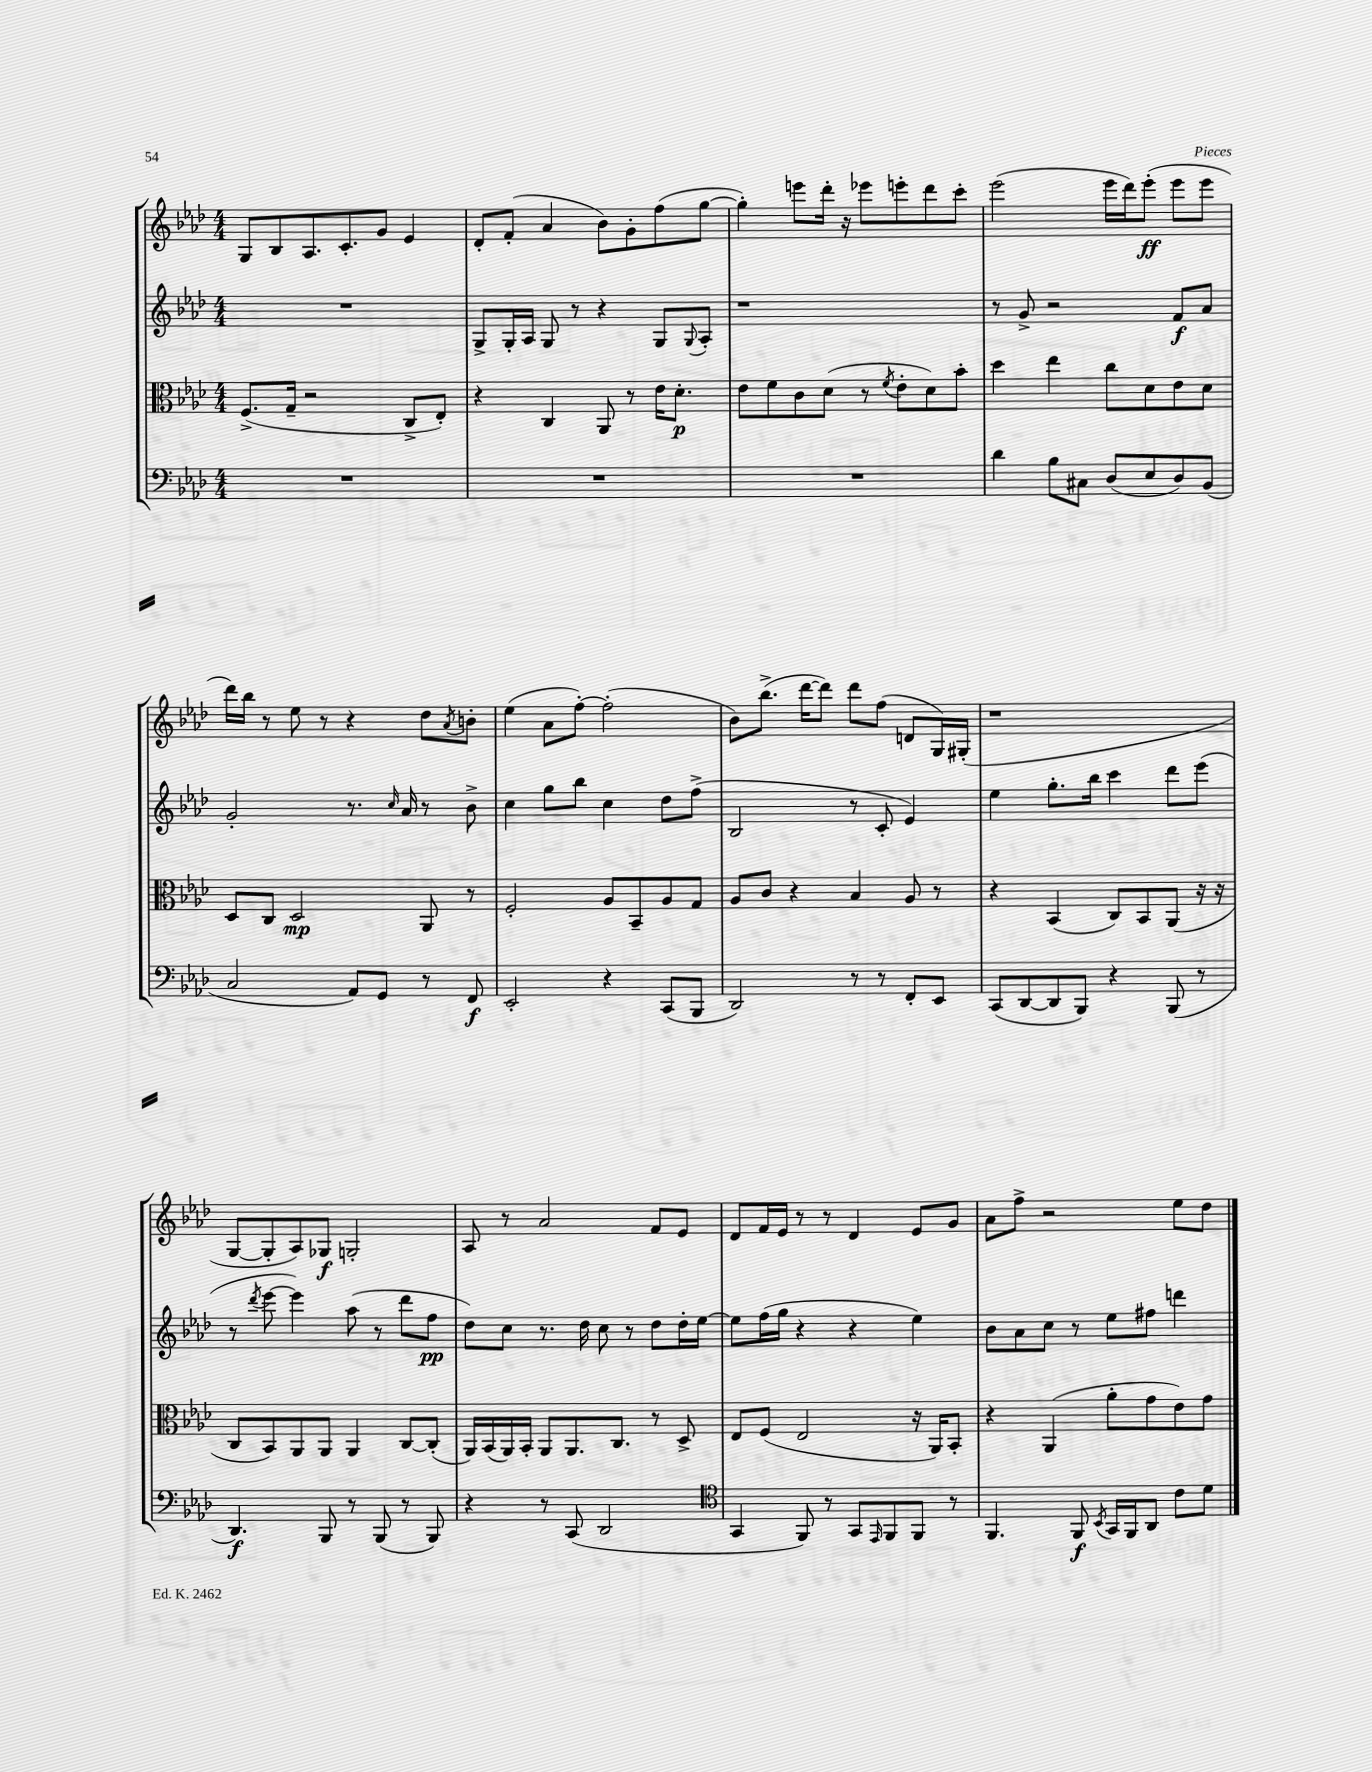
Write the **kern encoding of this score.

**kern	**kern	**kern	**kern
*staff4	*staff3	*staff2	*staff1
*clefF4	*clefC3	*clefG2	*clefG2
*k[b-e-a-d-]	*k[b-e-a-d-]	*k[b-e-a-d-]	*k[b-e-a-d-]
*M4/4	*M4/4	*M4/4	*M4/4
1r	(8.F^	1r	8G
.	.	.	8B-
.	16G~	.	.
.	2r	.	8.A-
.	.	.	8.c'
.	.	.	8g
.	8C^	.	4e-
.	8E-')	.	.
=	=	=	=
1r	4r	8G^	8d-'
.	.	16G'	(8f'
.	.	16A-	.
.	4C	8G	4a-
.	.	8r	.
.	8AA-	4r	8b-)
.	8r	.	8g'
.	16e-	8G	(8ff
.	8.d-'	.	.
.	.	8qqG	.
.	.	8A-'	[8gg
=	=	=	=
1r	8e-	1r	4gg'])
.	8f	.	.
.	8c	.	8eee
.	(8d-	.	16ddd-'
.	.	.	16r
.	8r	.	8eee-
.	8qf	.	.
.	8e-'	.	8eee'
.	8d-)	.	8ddd-
.	8b-'	.	8ccc'
=	=	=	=
4d-	4dd-	8r	(2eee-
.	.	8g^	.
8B-	4ee-	2r	.
8C#	.	.	.
(8D-	8cc	.	16eee-
.	.	.	16ddd-)
8E-	8d-	.	(8eee-'
8D-)	8e-	8f	8eee-
(8BB-	8d-	8a-	8eee-
=	=	=	=
2C	8D-	2g'	16ddd-)
.	.	.	16bb-
.	8C	.	8r
.	2D-	.	8ee-
.	.	.	8r
8AA-)	.	8.r	4r
8GG	.	.	.
.	.	16qqcc	.
.	.	16a-	.
8r	8AA-	8r	8dd-
.	.	.	8qa-
8FF	8r	8b-^	8b'
=	=	=	=
2EE-'	2F'	4cc	(4ee-
.	.	8gg	8a-
.	.	8bb-	[8ff')
4r	8A-	4cc	(2ff']
.	8BB-~	.	.
(8CC	8A-	8dd-	.
8BBB-	8G	(8ff^	.
=	=	=	=
2DD-)	8A-	2B-	8b-)
.	8c	.	(8.bb-^
.	4r	.	.
.	.	.	[16ddd-
.	.	.	8ddd-])
8r	4B-	8r	8ddd-
8r	.	8c'	(8ff
8FF'	8A-	4e-)	8d
8EE-	8r	.	16G)
.	.	.	(16G#'
=	=	=	=
(8CC	4r	4ee-	1r
[8DD-	.	.	.
8DD-]	(4BB-	8.gg'	.
8BBB-)	.	.	.
.	.	16bb-	.
4r	8C)	4ccc	.
.	8BB-	.	.
(8BBB-	(8AA-	8ddd-	.
8r	16r	(8eee-	.
.	16r	.	.
=	=	=	=
4.DD-)	8C	8r	[8G
.	.	8qddd-	.
.	8BB-)	[8eee-	8G']
.	8AA-	4eee-])	8A-)
8BBB-	8AA-	.	8G-
8r	4AA-	(8aa-	2G'
(8BBB-	.	8r	.
8r	[8C	8ddd-	.
8BBB-)	(8C']	8ff	.
=	=	=	=
4r	16AA-)	8dd-)	8A-
.	(16BB-	.	.
.	16AA-)	8cc	8r
.	16BB-'	.	.
8r	8AA-	8.r	2a-
(8CC	8.AA-	.	.
.	.	16dd-	.
2DD-	.	8cc	.
.	8.C	.	.
.	.	8r	.
.	8r	8dd-	8f
.	8D-^	16dd-'	8e-
.	.	[16ee-	.
=	=	=	=
*clefC4	*	*	*
4GG	8E-	8ee-]	8d-
.	(8F	(16ff	16f
.	.	16gg	16e-
8FF)	2E-	4r	8r
8r	.	.	8r
8GG	.	4r	4d-
16qqEE-	.	.	.
8FF	.	.	.
8FF	16r	4ee-)	8e-
.	16AA-)	.	.
8r	8BB-'	.	8g
=	=	=	=
4.FF	4r	8b-	8a-
.	.	8a-	8ff^
.	(4AA-	8cc	2r
8FF	.	8r	.
8qBB-	.	.	.
16GG	8a-'	8ee-	.
16FF	.	.	.
8AA-	8g	8ff#	.
8c	8e-)	4ddd	8ee-
8d-	8g	.	8dd-
==	==	==	==
*-	*-	*-	*-
